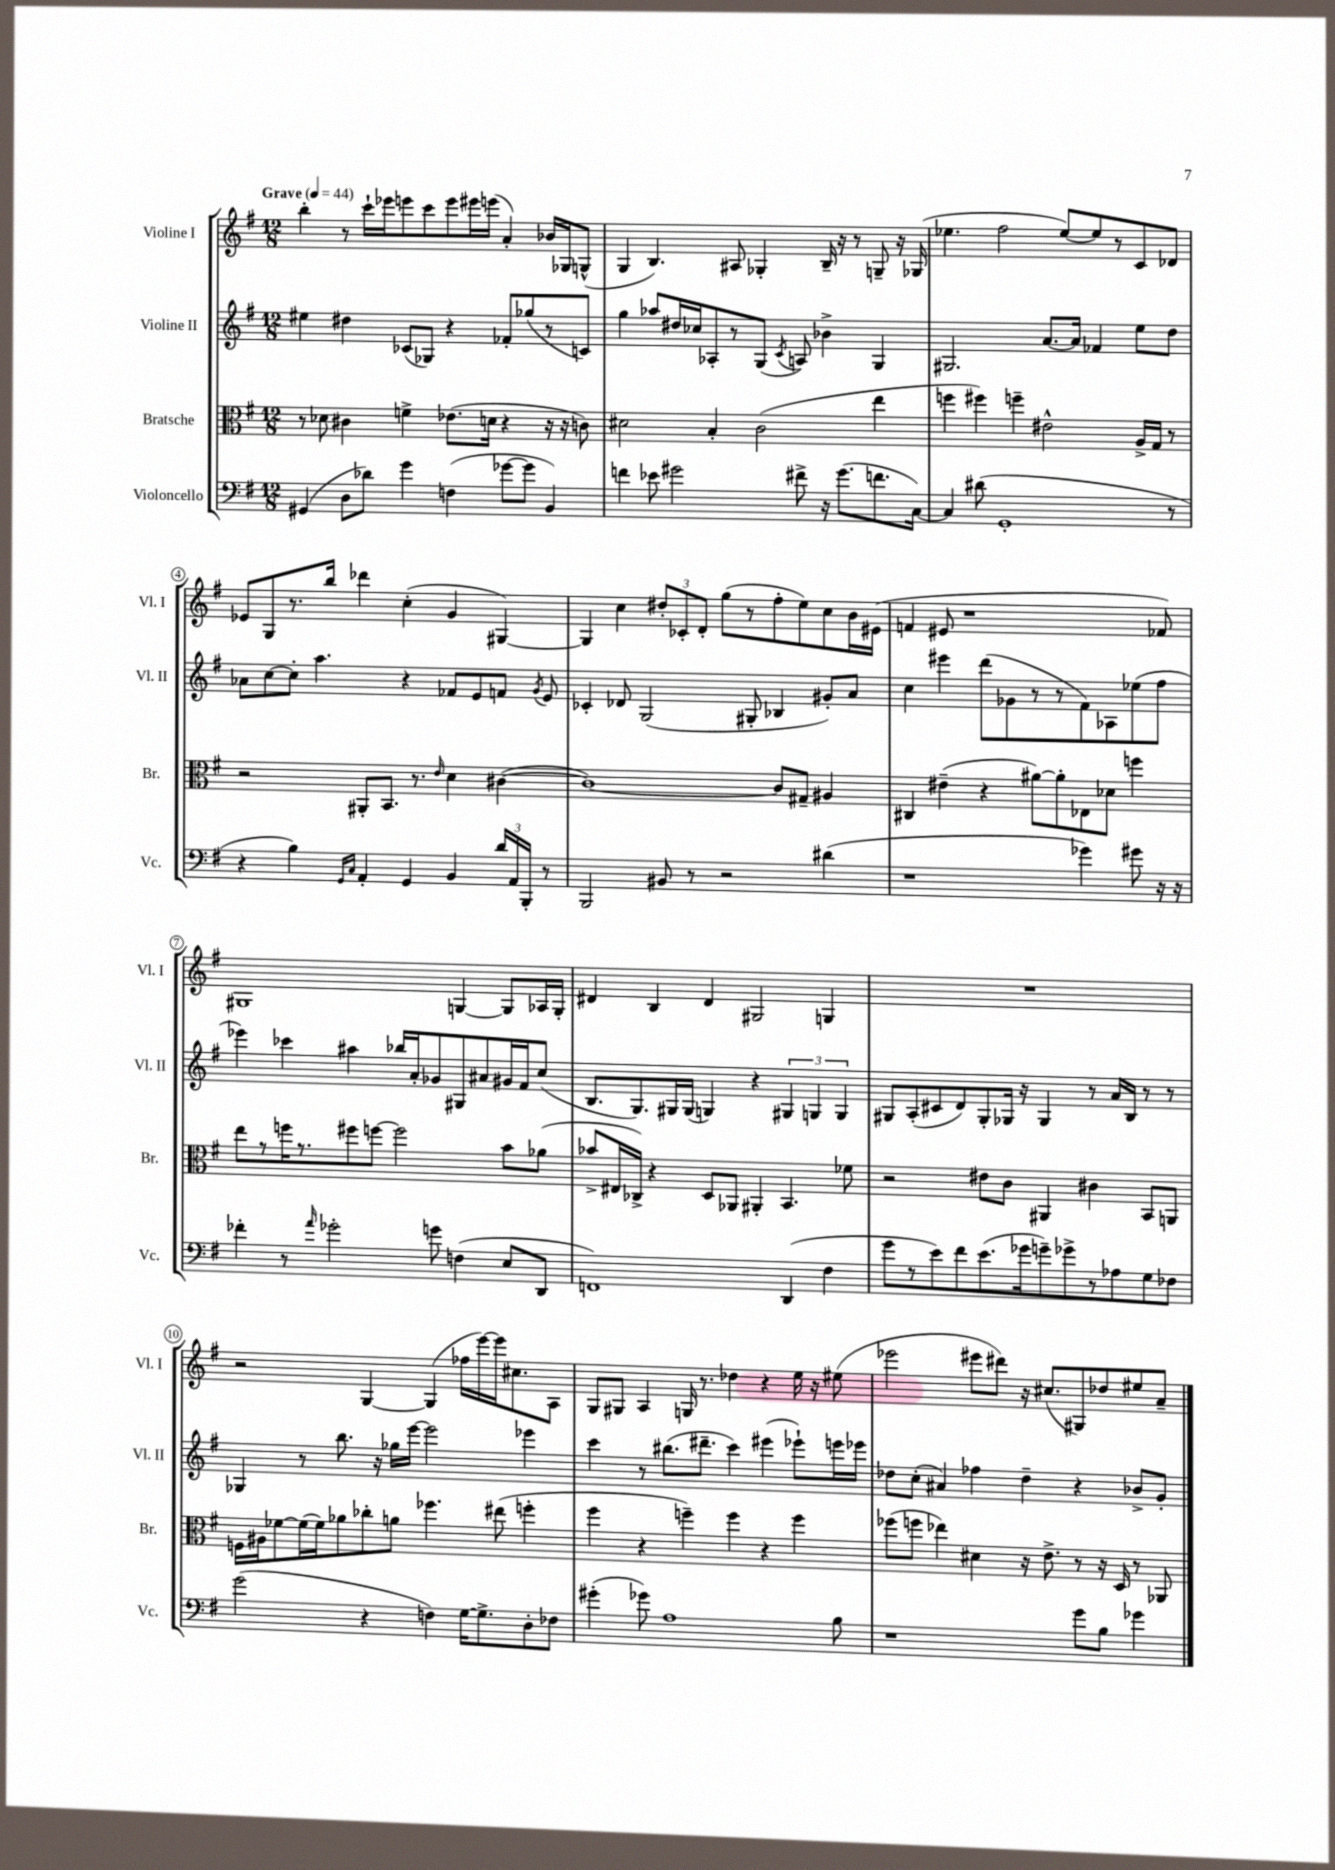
<<
\new StaffGroup <<
\new Staff = "s0" \with { instrumentName = "Violine I" shortInstrumentName = "Vl. I" } {
    \clef treble \key g \major \numericTimeSignature \time 12/8 \tempo "Grave" 4 = 44
    \autoBeamOff b''4-. r8 c'''16[-! ees'''16 e'''8 c'''8 e'''8 eis'''16 e'''16]( a'4-.) bes'16[ ges16 g8]-^( |
    g4 b4.) ais8 ges4-. b16-- r16 r8 g8-- r16 ges16( |
    ees''4. fis''2 ees''8[~) ees''8 r8 c'8 des'8] |
    ees'8[ g8 r8. b''16] des'''4 c''4-.( g'4 gis4~) |
    gis4 c''4 \tuplet 3/2 { dis''8[-. ces'8-. d'8]-. } g''8[( r8 fis''8-. e''8) c''8 b'16 eis'16]( |
    f'4 eis'8 r1 fes'8) |
    gis1 g4~ g8[ aes16 g16]-. |
    dis'4 b4 dis'4 gis2 g4 |
    R1. |
    r2 g4~ g4( fes''16[ e'''16~) e'''16 cis''8. a8] |
    g8[ gis8] a4 g16 r8. des''4 r4 e''16 r16 eis''8( |
    ees'''2 eis'''8[ dis'''8]) r16 cis''8.[( gis8) des''8 eis''8 a'8]-- \bar "|." |
}
\new Staff = "s1" \with { instrumentName = "Violine II" shortInstrumentName = "Vl. II" } {
    \clef treble \key g \major \numericTimeSignature \time 12/8
    \autoBeamOff eis''4 dis''4 ces'8[( ges8]) r4 fes'8[-. ges''8( r8 c'8]) |
    g''4 aes''8[ dis''16 ces''16 aes8-. r8 g8]( \acciaccatura { c'8 } a8) bes'4-> g4 |
    gis2. a'8.[~ a'16] fes'4 e''8[ d''8] |
    aes'8[ c''8~ c''8]-. a''4. r4 fes'8[ e'8 f'8] \acciaccatura { g'8 } e'8 |
    ces'4-. des'8 g2( gis8-. bes4 gis'8[-.) a'8] |
    c''4 eis'''4 d'''8[( ges'8 r8 r8 fis'8) aes8 ees''8( fis''8] |
    ees'''4) ces'''4 ais''4 bes''16[ a'16-. ges'8 gis8 ais'8 gis'16 fis'16 c''8]( |
    b8.[ g8.) gis16 gis16]( g4) r4 \tuplet 3/2 { gis4 g4 g4 } |
    gis8[ a8-.( cis'8 d'8) gis8-. ges16] r16 ges4 r8 a'16[ b16] r8 r8 |
    ges4 r8 b''8. r16 ges''16[ e'''16]~ e'''2 ees'''4 |
    c'''4 r8 bis''8.[( dis'''8.]-- c'''4) eis'''4( ees'''8[-!) e'''16 ees'''16] |
    des''8[ c''8]-.( ais'4) fes''4 des''4-- r4 bes'8[-> g'8]-. \bar "|." |
}
\new Staff = "s2" \with { instrumentName = "Bratsche" shortInstrumentName = "Br." } {
    \clef alto \key g \major \numericTimeSignature \time 12/8
    \autoBeamOff r8 des'8 cis'4 f'4-> ees'8.[( d'16] r4 r16 r16 c'8) |
    dis'2 b4-. c'2( e''4 |
    f''4 fis''4) f''4-- eis'2-^ a16[-> g16] r8 |
    r2 ais,8[-. b,8.] r8. \grace { e'16 } d'4 cis'4~( |
    cis'1~) cis'8[ gis8]-- ais4 |
    cis4 eis'4--( r4 ais'8[~) ais'8-. ees8 des'8] f''4 |
    e''8[ r8 f''16 r8. fis''8 f''8]~ f''2 b'8[ aes'8]( |
    bes'8[-> eis16 ces16]->) r4 d8[ aes,8] ais,4-. b,4. fes'8 |
    r2 eis'8[ c'8] ais,4 cis'4 b,8[ a,8] |
    f16[ ais16 fes'8~ fes'16( fes'16) aes'8 ces''8-. a'8] fes''4. eis''8( f''4-. |
    fis''4 r4 f''4--) f''4 r4 f''4 |
    fes''8[( f''8] ees''4) dis'4 r16 e'8.-> r8 r16 d16 r8 aes,8 \bar "|." |
}
\new Staff = "s3" \with { instrumentName = "Violoncello" shortInstrumentName = "Vc." } {
    \clef bass \key g \major \numericTimeSignature \time 12/8
    \autoBeamOff gis,4( d8[ des'8]) g'4 f4( ges'8[~ ges'8] b,4) |
    f'4 ees'8 gis'2 fis'8-> r16 gis'8.[( f'8. c16]~) |
    c4 dis'8( g,1-. r8 |
    r4 b4) \grace { g,16[ c16] } a,4-. g,4 b,4 \tuplet 3/2 { d'16[ a,16 b,,16]-. } r8 |
    b,,2 bis,8 r8 r2 dis'4( |
    r1 ges'4) gis'8 r16 r16 |
    fes'4-. r8 \grace { a'16 } ges'2-. g'8 f4( e8[ d,8] |
    f,1) d,4( fis4 |
    g'8[ r8 e'8) fis'8 e'8.( ges'16 g'8--) ges'8-> r8 aes8 g8 fes8] |
    g'2( r4 f4) g16[~ g8.-> d8-. fes8] |
    gis'4-.( ges'8) a1 b8 |
    r1 g'8[ b8] ges'4 \bar "|." |
}
>>
>>
\layout { \context { \Score \override BarNumber.stencil = #(make-stencil-circler 0.1 0.3 ly:text-interface::print) } }
